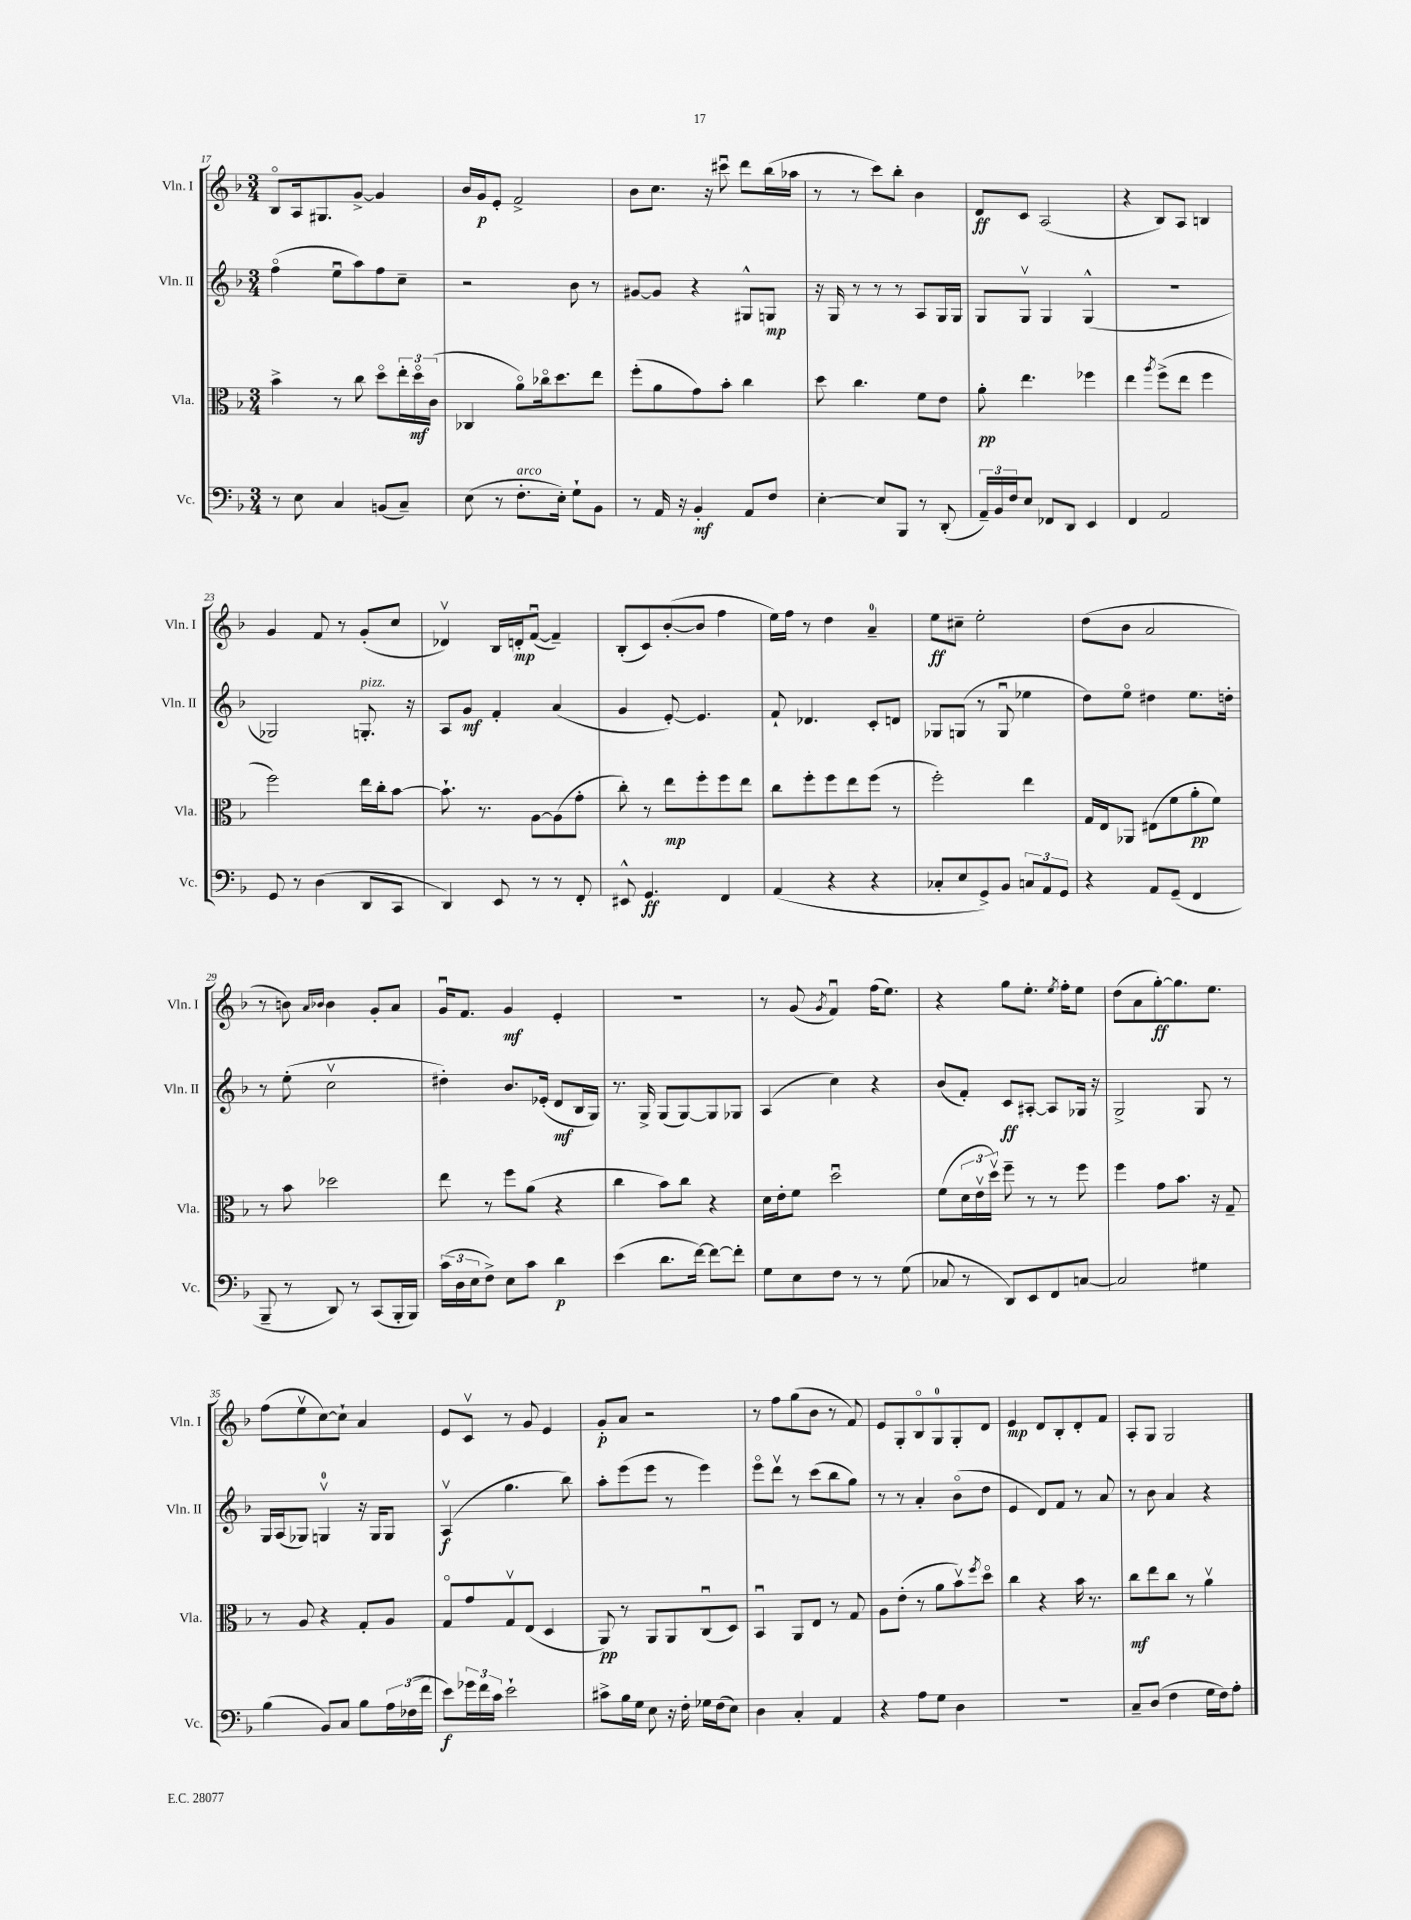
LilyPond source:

<<
\new StaffGroup <<
\new Staff = "s0" \with { instrumentName = "Vln. I" shortInstrumentName = "Vln. I" } {
    \clef treble \key f \major \numericTimeSignature \time 3/4
    bes8\flageolet a16 gis8. g'8~-> g'4 |
    bes'16 g'16\p e'8-. f'2-> |
    bes'8 c''8. r16 cis'''8\downbow d'''8 bes''16( aes''16 |
    r8 r8 c'''8) bes''8-. bes'4 |
    d'8\ff c'8 a2( |
    r4 bes8) a8 b4 |
    g'4 f'8 r8 g'8-.( c''8 |
    des'4\upbow) bes16 d'16-.\mp f'8~\downbow( f'4--) |
    bes8-.( c'8) bes'8~-.( bes'8 f''4 |
    e''16) f''16 r8 d''4 a'4-0-- |
    e''8\ff cis''8-- e''2-. |
    d''8( bes'8 a'2 |
    r8 b'8) \grace { a'16 bes'16 } bes'4 g'8-. a'8 |
    g'16\downbow f'8. g'4\mf e'4-. |
    R2. |
    r8 g'8( \acciaccatura { g'8 } f'4\downbow) f''16( e''8.) |
    r4 g''8 e''8.-. \acciaccatura { e''8 } f''16-. e''8 |
    d''8( a'8 g''8~-.\ff) g''8. e''8. |
    f''8( e''8\upbow c''8~) c''8-! a'4 |
    e'8 c'8\upbow r8 g'8 e'4 |
    g'8-.\p a'8 r2 |
    r8 f''8 g''8( bes'8 r8 f'8) |
    e'8 g8-. bes8\flageolet g8-0 g8-. d'8 |
    e'4\mp d'8 bes8-. d'8-. f'8 |
    a8-. g8 g2 \bar "|." |
}
\new Staff = "s1" \with { instrumentName = "Vln. II" shortInstrumentName = "Vln. II" } {
    \clef treble \key f \major \numericTimeSignature \time 3/4
    f''4\flageolet( e''8\downbow a''8) f''8 c''8-- |
    r2 bes'8 r8 |
    gis'8~ gis'8 r4 gis8-^ g8\mp |
    r16 g16 r8 r8 r8 a8 g16 g16 |
    g8 g8\upbow g4 g4-^( |
    R2. |
    ges2) g8.-.^\markup { \italic "pizz." } r16 |
    a8 g'8\mf f'4-. a'4( |
    g'4 e'8~-.) e'4. |
    f'8-! des'4. c'8-. d'8 |
    ges8 g8( r8 g8\downbow ees''4 |
    d''8) e''8\flageolet dis''4 e''8. d''16-. |
    r8 e''8-.( c''2\upbow |
    dis''4-.) bes'8. ees'16-.( d'8\mf bes16 g16) |
    r8. g16-> g8( g8~) g8 ges8 |
    a4( c''4) r4 |
    bes'8( f'8-.) c'8\ff ais8~-. ais8 ges16 r16 |
    g2-> g8 r8 |
    g16 a16( ges8) g4-0\upbow r16 g16 g8 |
    a4\upbow\f( g''4. bes''8) |
    a''8-. e'''8( e'''8 r8 e'''4) |
    e'''8\flageolet d'''8\upbow r8 c'''8( bes''8 g''8) |
    r8 r8 a'4-. bes'8\flageolet( d''8 |
    e'4 d'8) f'8 r8 a'8 |
    r8 bes'8 a'4 r4 \bar "|." |
}
\new Staff = "s2" \with { instrumentName = "Vla." shortInstrumentName = "Vla." } {
    \clef alto \key f \major \numericTimeSignature \time 3/4
    bes'4-> r8 c''8 d''8\flageolet \tuplet 3/2 { e''16-. d''16\flageolet\mf c'16( } |
    ces4 a'8\flageolet) ces''16\flageolet d''8. e''8 |
    f''8-.( a'8 g'8) bes'8-. c''4 |
    d''8 c''4. f'8 e'8 |
    a'8-.\pp e''4. fes''4 |
    e''4 \acciaccatura { a''8 } f''8->( e''8 f''4 |
    f''2) e''16 c''16-. bes'8~ |
    bes'8.-! r8. a8~ a8( g'8-. |
    c''8-.) r8 e''8\mp f''8-. f''8 e''8 |
    c''8 f''8-. f''8 e''8 f''8( r8 |
    f''2-.) e''4 |
    g16 e16 aes,8 eis8( f'8 a'8-.\pp f'8) |
    r8 bes'8 des''2 |
    e''8 r8 f''8 a'8( r4 |
    c''4 bes'8) c''8 r4 |
    d'16 e'16-. f'8 d''2\downbow |
    f'8( \tuplet 3/2 { d'16 e'16\upbow d''16\upbow) } f''8-- r8 r8 f''8 |
    f''4 g'8 bes'8. r16 g8-- |
    r8 a8 r4 g8-. a8 |
    g8\flageolet g'8 g8\upbow e8( d4 |
    a,8\pp) r8 a,8 a,8 c8\downbow( d8) |
    bes,4\downbow a,8 e8 r8 g8 |
    a8 e'8-.( r8 a'8 bes'8\upbow) \acciaccatura { f''8 } d''8\flageolet |
    c''4 r4 bes'16 r8. |
    c''8\mf e''8 c''8 r8 a'4\upbow \bar "|." |
}
\new Staff = "s3" \with { instrumentName = "Vc." shortInstrumentName = "Vc." } {
    \clef bass \key f \major \numericTimeSignature \time 3/4
    r8 e8 c4 b,8( c8--) |
    e8( r8 f8.-.^\markup { \italic "arco" } e16-.) g8-! bes,8 |
    r8 a,16 r16 bes,4-.\mf a,8 f8 |
    e4~-. e8 bes,,8 r8 d,8-.( |
    \tuplet 3/2 { a,16--) bes,16 f16 } e8 fes,8 d,8 e,4 |
    f,4 a,2 |
    g,8 r8 d4( d,8 c,8 |
    d,4) e,8 r8 r8 f,8-. |
    eis,8-^ g,4.\ff f,4 |
    a,4( r4 r4 |
    ces8-. e8 g,8->) bes,8 \tuplet 3/2 { c8 a,8 g,8 } |
    r4 a,8 g,8--( f,4 |
    bes,,8-- r8 d,8) r8 c,8( bes,,16-. bes,,16) |
    \tuplet 3/2 { c'16( d16 e16 } f8->) e8 c'8 d'4\p |
    e'4( d'8. f'16~) f'8~ f'8-. |
    g8 e8 f8 r8 r8 g8( |
    ces8 r8 d,8) e,8 f,8 c8~ |
    c2 gis4 |
    bes4( bes,8) c8 bes8 \tuplet 3/2 { a16 fes16( f'16 } |
    e'8\f) \tuplet 3/2 { ges'16 f'16 c'16 } e'2-! |
    cis'8-> bes16 g16 e8 r16 f16-. ges16 f16( e8) |
    d4 c4-. a,4 |
    r4 a8 g8 d4 |
    R2. |
    c8-- d8( f4 g16 f16) a8-. \bar "|." |
}
>>
>>
\layout { \context { \Score currentBarNumber = #17 } }
